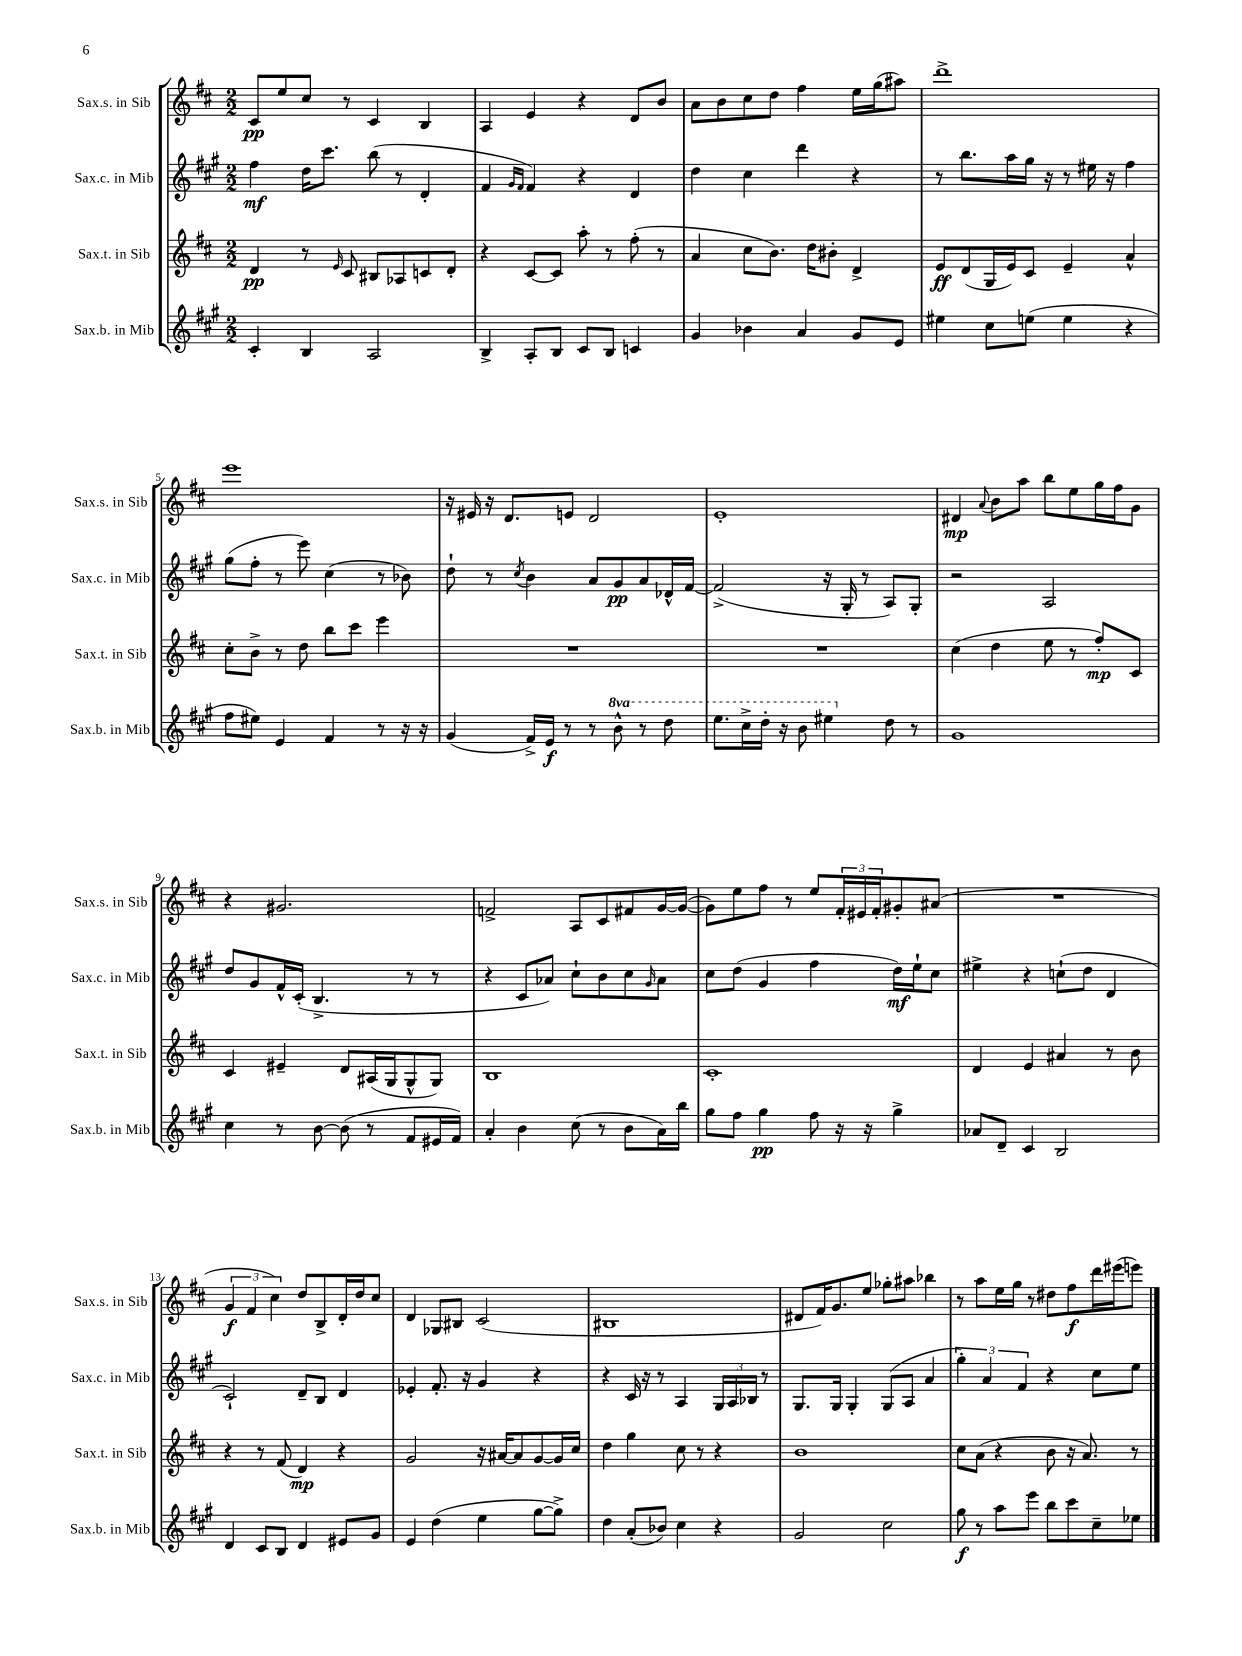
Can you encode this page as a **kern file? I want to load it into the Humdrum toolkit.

**kern	**kern	**kern	**kern
*staff4	*staff3	*staff2	*staff1
*clefG2	*clefG2	*clefG2	*clefG2
*k[f#c#g#]	*k[f#c#]	*k[f#c#g#]	*k[f#c#]
*M2/2	*M2/2	*M2/2	*M2/2
4c#'/	4d/	4ff#\	8c#/L
.	.	.	8ee/
4B/	8r	16dd\LK	8cc#/J
.	.	8.ccc#\J	.
.	16qqe/	.	.
.	8c#/	.	8r
2A/	8B#/L	(8bb\	4c#/
.	8A-/	8r	.
.	8c/	4d'/	4B/
.	8d'/J	.	.
=	=	=	=
4B^/	4r	4f#/	4A/
.	.	16qqg#/LL	.
.	.	16qqf#/JJ	.
8A'/L	[8c#/L	4f#/)	4e/
8B/J	8c#/]J	.	.
8c#/L	8aa'\	4r	4r
8B/J	8r	.	.
4c/	(8ff#'\	4d/	8d/L
.	8r	.	8b/J
=	=	=	=
4g#/	4a/	4dd\	8a\L
.	.	.	8b\
4b-\	8cc#\L	4cc#\	8cc#\
.	8.b\J)	.	8dd\J
4a/	.	4ddd\	4ff#\
.	16dd\LK	.	.
.	8b#'\J	.	.
8g#/L	4d^/	4r	16ee\LL
.	.	.	(16gg\J
8e/J	.	.	8aa#\J)
=	=	=	=
4ee#\	8e/L	8r	1ddd^
.	(8d/	8.bb\L	.
8cc#\L	16G/L	.	.
.	16e/J)	16aa\L	.
(8ee\J	8c#/J	16gg#\JJ	.
.	.	16r	.
4ee\	4e~/	8r	.
.	.	16ee#\	.
.	.	16r	.
4r	4a^^/	4ff#\	.
=	=	=	=
8ff#\L	8cc#'\L	(8gg#\L	1eee
8ee#\J)	8b^\J	8ff#'\J	.
4e/	8r	8r	.
.	8dd\	8eee\)	.
4f#/	8bb\L	(4cc#\	.
.	8ccc#\J	.	.
8r	4eee\	8r	.
16r	.	8b-\)	.
16r	.	.	.
=	=	=	=
(4g#/	1r	8dd`\	16r
.	.	.	16e#/
.	.	8r	16r
.	.	.	8.d/L
.	.	8qcc#/	.
16f#^/LL)	.	4b\	.
16e/JJ	.	.	.
8r	.	.	8e/J
8r	.	8a/L	2d/
8bb^^\	.	8g#/	.
8r	.	8a/	.
8ddd\	.	16d-^^/L	.
.	.	[16f#/JJ	.
=	=	=	=
8.eee\L	1r	(2f#^/]	1e'
16ccc#^\L	.	.	.
16ddd'\JJ	.	.	.
16r	.	.	.
8bb\	.	.	.
4eee#\	.	16r	.
.	.	16G#'/	.
.	.	8r	.
8dd\	.	8A/L)	.
8r	.	8G#'/J	.
=	=	=	=
1g#	(4cc#\	2r	4d#/
.	.	.	8qqa/
.	4dd\	.	8b\L
.	.	.	8aa\J
.	8ee\	2A/	8bb\L
.	8r	.	8ee\
.	8ff#'/L)	.	16gg\L
.	.	.	16ff#\J
.	8c#/J	.	8g\J
=	=	=	=
4cc#\	4c#/	8dd/L	4r
.	.	8g#/	.
8r	4e#~/	16f#^^/L	2.g#/
.	.	(16c#'/JJ	.
[8b\	.	4.B^/	.
(8b\]	8d/L	.	.
8r	(16A#/L	.	.
.	16G/J	.	.
8f#/L	8G^^/	8r	.
16e#/L	8G/J)	8r	.
16f#/JJ)	.	.	.
=	=	=	=
4a'/	1B	4r	2f^/
4b\	.	8c#/L	.
.	.	8a-/J)	.
(8cc#\	.	8cc#`\L	8A/L
8r	.	8b\	8c#/
8b\L	.	8cc#\	8f#/
.	.	16qqg#/	.
16a\L)	.	8a-\J	[16g/L
16bb\JJ	.	.	(16g/_JJ
=	=	=	=
8gg#\L	1c#'	8cc#\L	8g\]L)
8ff#\J	.	(8dd\J	8ee\
4gg#\	.	4g#/	8ff#\J
.	.	.	8r
8ff#\	.	4ff#\	8ee/L
16r	.	.	24f#'/L
.	.	.	24e#/
16r	.	.	.
.	.	.	24f#'/J
4gg#^\	.	16dd\LL)	8g#'/
.	.	16ee`\J	.
.	.	8cc#\J	(8a#/J
=	=	=	=
8a-/L	4d/	4ee#^\	1r
8d~/J	.	.	.
4c#/	4e/	4r	.
2B/	4a#/	(8cc`\L	.
.	.	8dd\J	.
.	8r	4d/	.
.	8b\	.	.
=	=	=	=
4d/	4r	2c#`/)	6g/
.	.	.	6f#/
8c#/L	8r	.	.
.	.	.	6cc#\)
8B/J	(8f#/	.	.
4d/	4d/)	8d~/L	8dd/L
.	.	8B/J	8B^/
8e#/L	4r	4d/	16d'/L
.	.	.	16dd/J
8g#/J	.	.	8cc#/J
=	=	=	=
4e/	2g/	4e-'/	4d/
(4dd\	.	8.f#'/	8G-/L
.	.	.	8B#/J
.	.	16r	.
4ee\	16r	4g#/	(2c#/
.	[16a#/LK	.	.
.	8a#/]	.	.
[8gg#\L	[8g/	4r	.
8gg#^\]J)	16g/]L	.	.
.	16cc#/JJ	.	.
=	=	=	=
4dd\	4dd\	4r	1B#
(8a'/L	4gg\	16c#/	.
.	.	16r	.
8b-/J)	.	8r	.
4cc#\	8cc#\	4A/	.
.	8r	.	.
4r	4r	24G#/LL	.
.	.	24A/	.
.	.	24B-/JJ	.
.	.	8r	.
=	=	=	=
2g#/	1b	8.G#/L	8d#/L
.	.	.	16f#/K)
.	.	16G#/Jk	8.g/
.	.	4G#'/	.
.	.	.	8ee/J
2cc#\	.	(8G#/L	8gg-'\L
.	.	8A/J	8aa#\J
.	.	4a/	4bb-\
=	=	=	=
8gg#\	8cc#\L	6gg#'\)	8r
8r	(8a\J	.	8aa\L
.	.	6a/	.
8aa\L	4r	.	16ee\L
.	.	.	16gg\JJ
.	.	6f#/	.
8eee\J	.	.	8r
8bb\L	8b\	4r	8dd#\L
8ccc#\	16r	.	8ff#\
.	8.a/)	.	.
8cc#~\	.	8cc#\L	16ddd\L
.	.	.	(16eee#\J
8ee-\J	8r	8ee\J	8eee\J)
==	==	==	==
*-	*-	*-	*-
